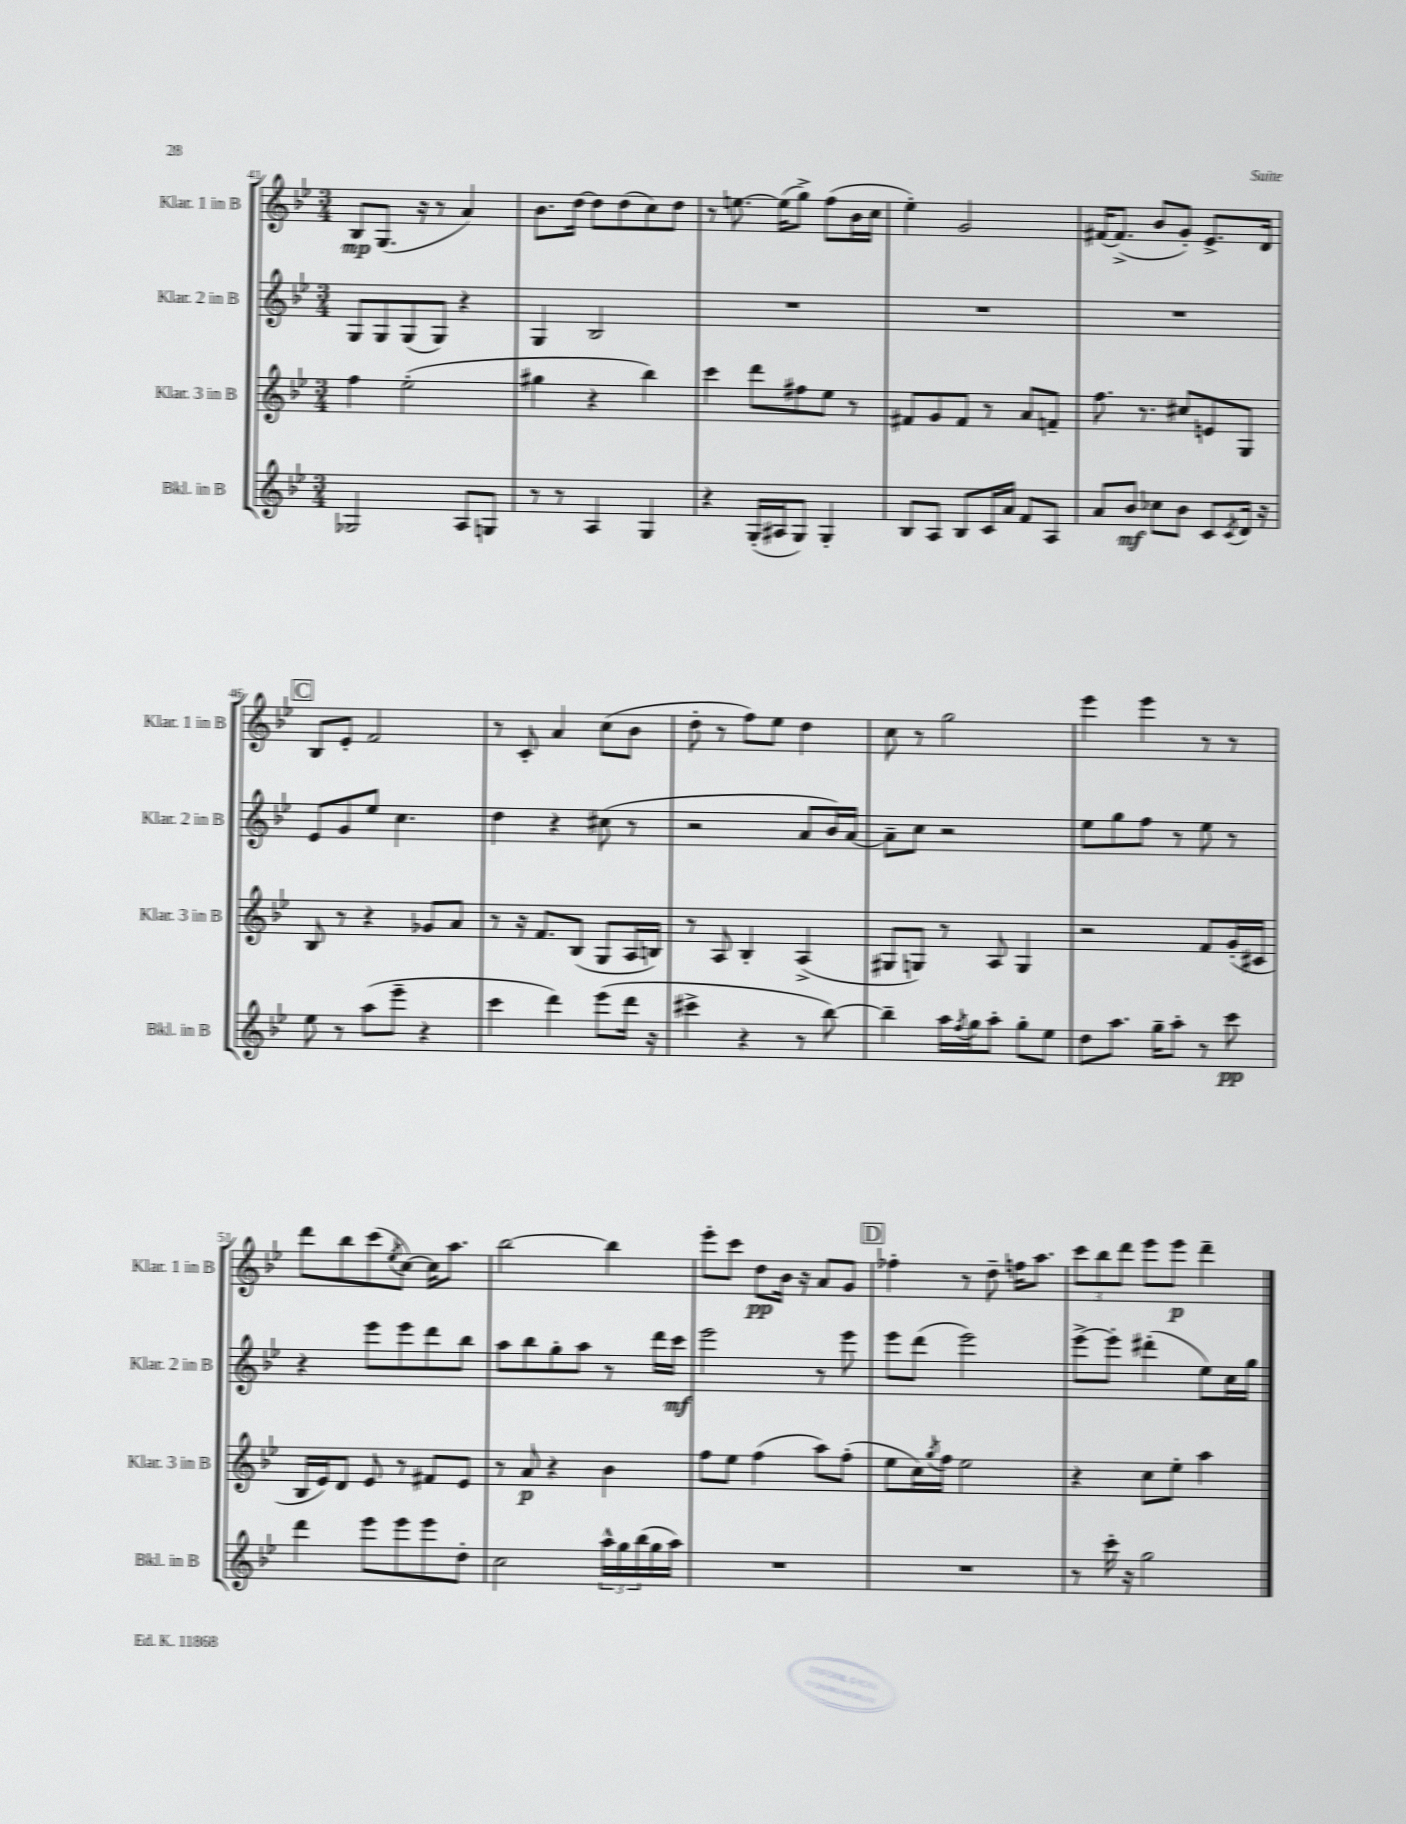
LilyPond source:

<<
\new StaffGroup <<
\new Staff = "s0" \with { instrumentName = "Klar. 1 in B" shortInstrumentName = "Klar. 1 in B" } {
    \clef treble \key bes \major \numericTimeSignature \time 3/4
    bes8\mp g8.( r16 r8 a'4) |
    bes'8. d''16~ d''8 d''8( c''8) d''8 |
    r8 e''8.~ e''16( g''8->) f''8( bes'16 c''16 |
    ees''4-.) g'2 |
    fis'16~ fis'8.->( bes'8 g'8-.) ees'8.-> d'16 |
    \mark \markup { \box "C" } bes8 ees'8-. f'2 |
    r8 c'8-. a'4 c''8( bes'8 |
    d''8-. r8 f''8) ees''8 d''4 |
    c''8 r8 g''2 |
    ees'''4 ees'''4 r8 r8 |
    d'''8 bes''8 c'''8( \acciaccatura { ees''8 } c''8~) c''16 a''8. |
    bes''2~ bes''4 |
    ees'''8-. c'''8 d''8\pp bes'16 r16 a'8 g'8 |
    \mark \markup { \box "D" } fes''4-. r8 d''8-- f''16 a''8. |
    \tuplet 3/2 { c'''8 bes''8 d'''8 } ees'''8 ees'''8\p d'''4-- \bar "|." |
}
\new Staff = "s1" \with { instrumentName = "Klar. 2 in B" shortInstrumentName = "Klar. 2 in B" } {
    \clef treble \key bes \major \numericTimeSignature \time 3/4
    g8 g8 g8( g8) r4 |
    g4 bes2 |
    R2. |
    R2. |
    R2. |
    \mark \markup { \box "C" } ees'8 g'8 ees''8 c''4. |
    d''4 r4 cis''8( r8 |
    r2 a'8 bes'16) a'16~ |
    a'8-- c''8 r2 |
    ees''8 g''8 f''8 r8 ees''8 r8 |
    r4 ees'''8 ees'''8 d'''8 bes''8 |
    a''8 bes''8 g''8-. a''8 r8 d'''16 c'''16\mf |
    ees'''2 r8 ees'''8 |
    \mark \markup { \box "D" } ees'''8 d'''8( ees'''2) |
    ees'''8~-> ees'''8-. dis'''4-.( ees''8) c''16 g''16 \bar "|." |
}
\new Staff = "s2" \with { instrumentName = "Klar. 3 in B" shortInstrumentName = "Klar. 3 in B" } {
    \clef treble \key bes \major \numericTimeSignature \time 3/4
    f''4 ees''2-.( |
    gis''4 r4 bes''4) |
    c'''4 d'''8 fis''8 ees''8 r8 |
    fis'8 g'8 fis'8 r8 a'8 f'8-- |
    f''8. r8. cis''8 e'8 g8 |
    \mark \markup { \box "C" } bes8 r8 r4 ges'8 a'8 |
    r8 r16 f'8. bes8( g8 a16 b16) |
    r8 a8 bes4-. a4->( |
    gis8 g8) r8 a8 g4 |
    r2 f'8 g'16-.( cis'16 |
    bes16 ees'16) d'8 ees'8 r8 fis'8 ees'8 |
    r8 a'8\p r4 bes'4 |
    f''8 ees''8 f''4( a''8) f''8-.( |
    \mark \markup { \box "D" } ees''8 c''16) \acciaccatura { g''8 } f''16 ees''2 |
    r4 c''8 ees''8-. a''4 \bar "|." |
}
\new Staff = "s3" \with { instrumentName = "Bkl. in B" shortInstrumentName = "Bkl. in B" } {
    \clef treble \key bes \major \numericTimeSignature \time 3/4
    ges2 a8 g8 |
    r8 r8 a4 g4 |
    r4 g16-.( ais16 g8) g4-. |
    bes8 a8 bes8 c'16 a'16 f'8 a8 |
    a'8 bes'8\mf ces''8 bes'8 c'8 \acciaccatura { c'8 } d'16 r16 |
    \mark \markup { \box "C" } ees''8 r8 a''8( ees'''8-- r4 |
    c'''4 d'''4) ees'''8( d'''16 r16 |
    cis'''4-> r4 r8 bes''8~) |
    bes''4-- a''16 \acciaccatura { f''8 } g''16 a''8-. g''8-. ees''8 |
    d''8 a''8. g''16-- a''8-. r8 c'''8\pp |
    d'''4 ees'''8 ees'''8 ees'''8 d''8-. |
    c''2 \tuplet 3/2 { a''16-^ g''16 bes''16( } g''16 a''16) |
    R2. |
    \mark \markup { \box "D" } R2. |
    r8 c'''16-. r16 g''2 \bar "|." |
}
>>
>>
\layout { \context { \Score currentBarNumber = #41 } }
